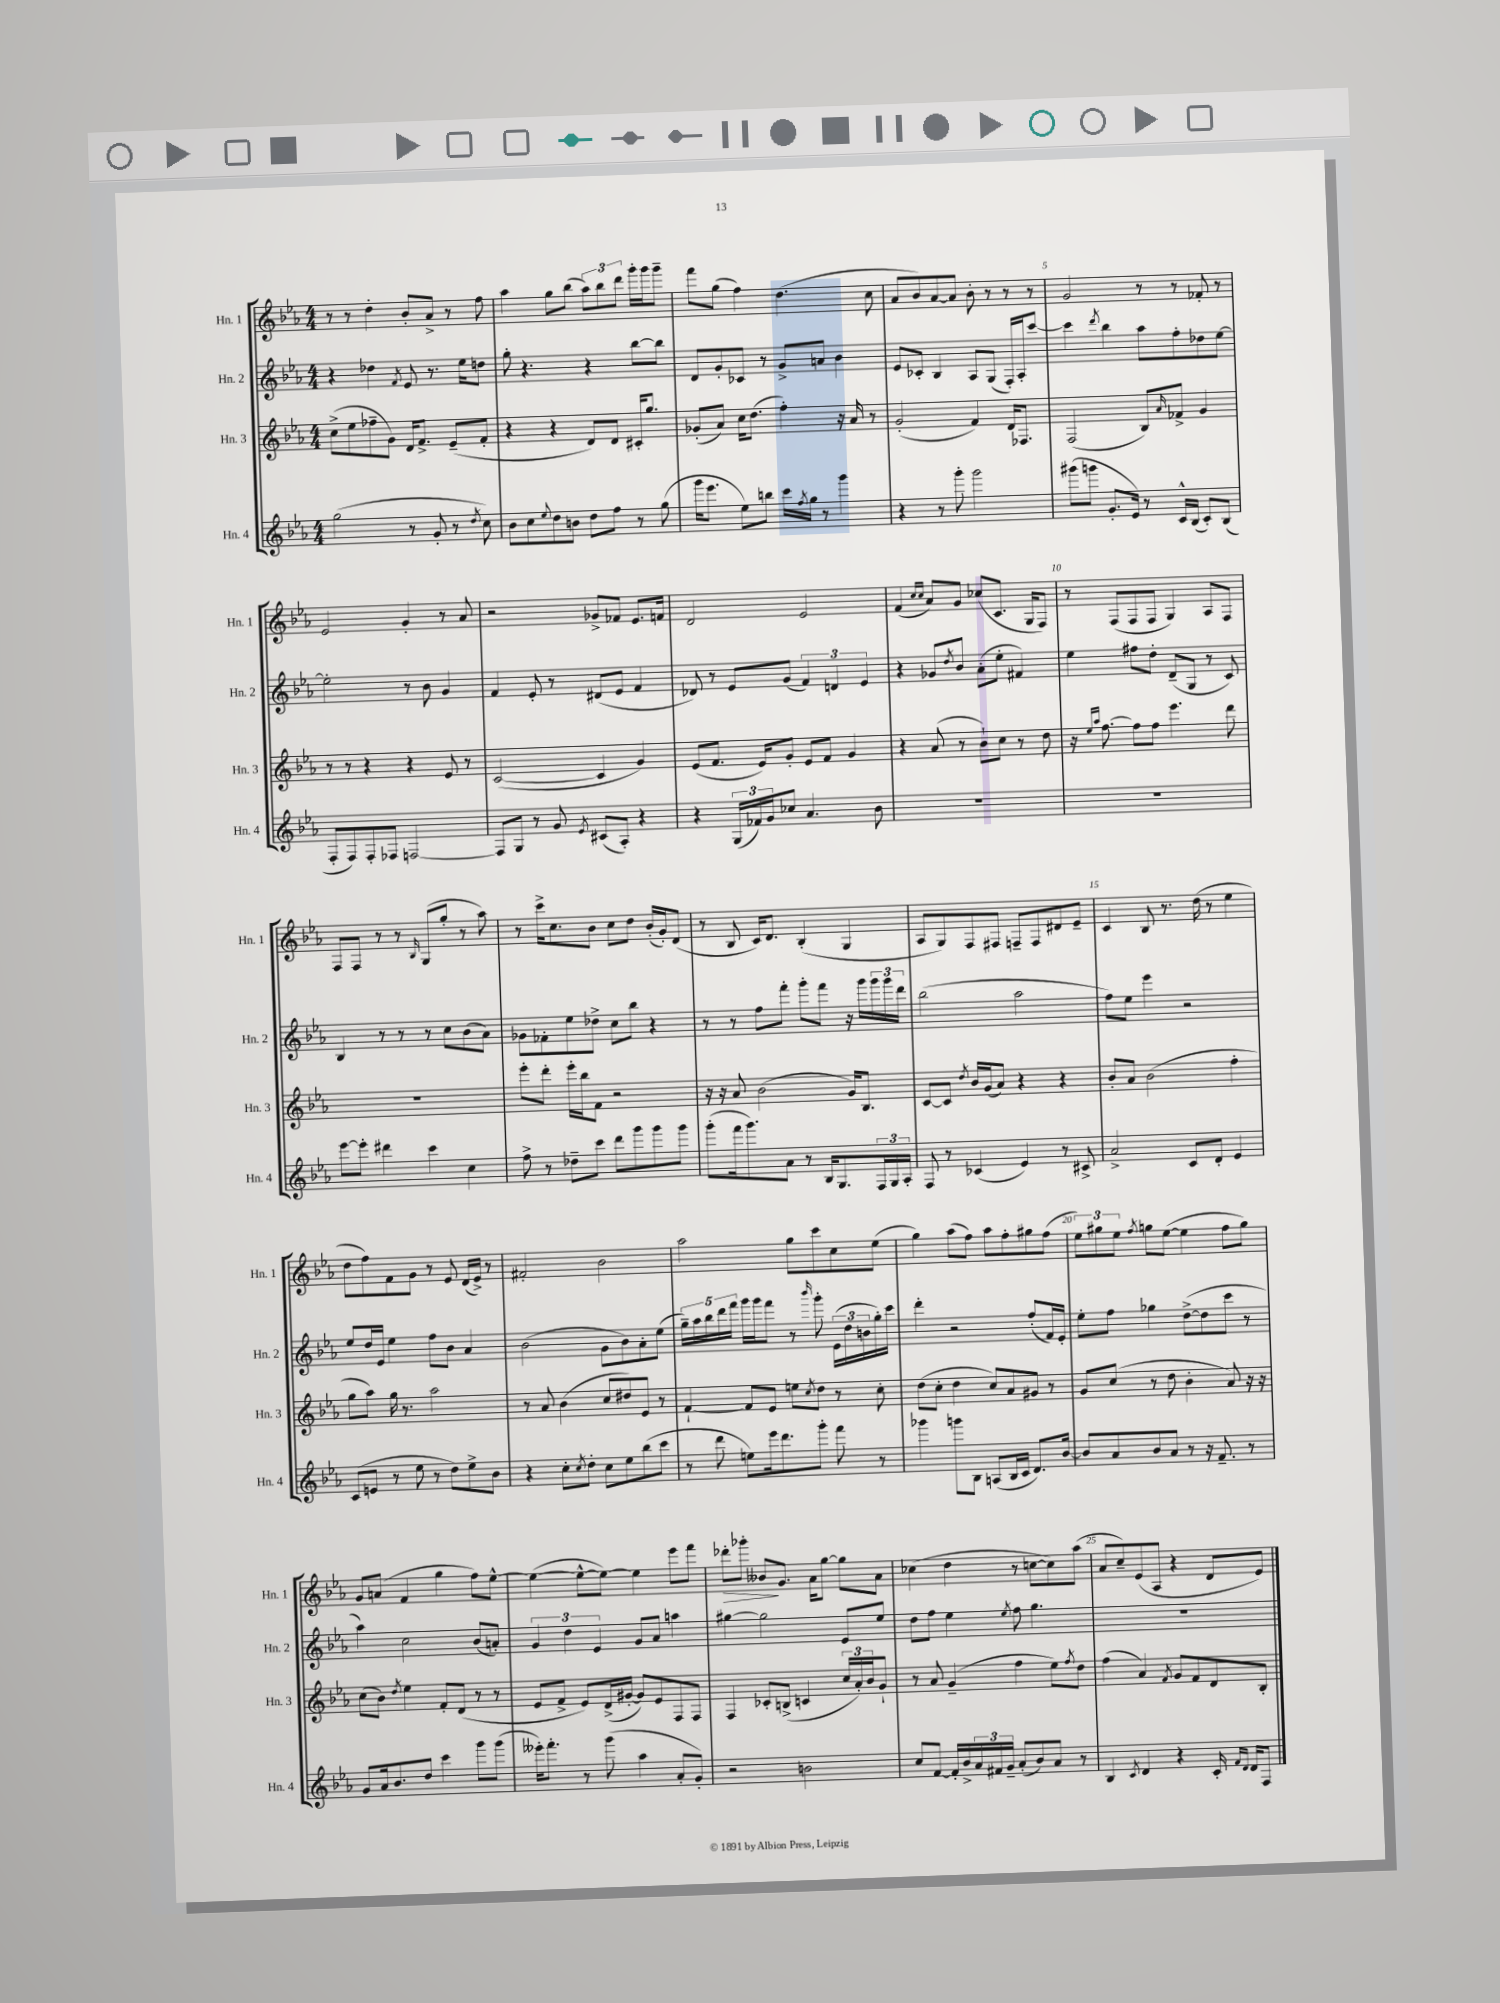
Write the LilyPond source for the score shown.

<<
\new StaffGroup <<
\new Staff = "s0" \with { instrumentName = "Hn. 1" shortInstrumentName = "Hn. 1" } {
    \clef treble \key ees \major \numericTimeSignature \time 4/4
    r8 r8 d''4-. bes'8-. aes'8-> r8 f''8 |
    aes''4 g''8 bes''8( \tuplet 3/2 { aes''8) bes''8 d'''8 } g'''16-. g'''16 g'''8-- |
    f'''8 g''8( f''4) d''4.( c''8 |
    aes'8 bes'8) aes'8~ aes'8 bes'8-. r8 r8 r8 |
    g'2 r8 r8 fes'8-. r8 |
    ees'2 g'4-. r8 aes'8 |
    r2 ges'8-> fes'8 ees'8. f'16 |
    d'2 ees'2 |
    f'4( \grace { c''16 c''16 } aes'8) g'8 ces''8( c'8. g16 f8) |
    r8 f8( f8 f8 g4) aes8 f8 |
    f8 f8 r8 r8 \grace { bes16 } g8( g''8-. r8 aes''8) |
    r8 c'''16-> c''8. bes'8 c''8 d''8 bes'16-.( g'16-.) d'8( |
    r8 bes8 c'16) d'8. bes4-.( g4 |
    aes8 g8) f8 fis8 f8-- f8 dis'8 ees'8-- |
    c'4 bes8 r8. d''16( r8 ees''4 |
    d''8 f''8) f'8 g'8 r8 ees'8 d'16( ees'16->) r8 |
    fis'2-. bes'2 |
    aes''2 g''8 c'''8 c''8 ees''8( |
    g''4) aes''8( f''8) aes''8 f''8-. gis''8 f''8( |
    \tuplet 3/2 { ees''8) gis''8 ees''8 } \acciaccatura { f''8 } g''8 ees''8~( ees''4 f''8 g''8) |
    g'8 a'8( f'4 g''4 f''8) ees''8~-^ |
    ees''4~( ees''8~-^ ees''8~) ees''4 ees'''8 f'''8 |
    des'''8-.\> ges'''8-. beses'8\! g'8. aes'16 g''8~ g''8 aes'8 |
    ces''4( d''4 r8 c''8~ c''8) aes''8( |
    aes'8 c''8--) ees'8( aes8 r4 d'8 ees'8) \bar "|." |
}
\new Staff = "s1" \with { instrumentName = "Hn. 2" shortInstrumentName = "Hn. 2" } {
    \clef treble \key ees \major \numericTimeSignature \time 4/4
    r4 des''4 \acciaccatura { f'8 } ees'8 r8. ees''16 d''8 |
    g''8-. r4. r4 bes''8~ bes''8 |
    d'8 g'8-. ces'8 r8 g'8-> a'8 bes'4 |
    ees'8 ces'8-. bes4 aes8 g8( f16-.) aes16-. c'''8~ |
    c'''4 \acciaccatura { d'''8 } bes''4 aes''8 f''8-. des''8 ees''8~ |
    ees''2-. r8 bes'8 g'4 |
    f'4 ees'8-. r8 dis'8( ees'8 f'4 |
    des'8) r8 ees'8 g'8( \tuplet 3/2 { f'4) d'4 ees'4 } |
    r4 ges'8 \acciaccatura { d''8 } bes'8 aes'8-.( ees''8-. fis'4) |
    ees''4 fis''8 d''8-. d'8--( g8 r8 c'8) |
    bes4 r8 r8 r8 c''8 bes'8( aes'8) |
    ges'8 fes'8-. ees''8 des''8-> c''8 bes''8 r4 |
    r8 r8 f''8 f'''8-. g'''8-. f'''8 r16 g'''16 \tuplet 3/2 { g'''16 g'''16 d'''16 } |
    bes''2( aes''2 |
    f''8) ees''8 ees'''4 r2 |
    ees''8 d''16 ees'16 ees''4 f''8 bes'8 aes'4 |
    bes'2( g'8 bes'8) aes'8-. ees''8( |
    \tuplet 5/4 { g''16--) aes''16 bes''16 d'''16 f'''16 } g'''16 g'''16 f'''8 r8 \grace { bes'''16 } g'''8-. \tuplet 3/2 { ees'16( d''16 b'16 } g''16-.) c'''16 |
    d'''4-. r2 f''8-.( f'16) ees'16-. |
    ees''8-. f''8 ges''4 d''8~->( d''8 c'''8 r8 |
    aes''4) c''2 bes'8( a'8-.) |
    \tuplet 3/2 { g'4 d''4 ees'4 } g'8 aes'8 a''4 |
    gis''4~ gis''2 ees'8 ees''8 |
    d''8 f''8 ees''4 \acciaccatura { ees''8 } f''8 g''4. |
    R1 \bar "|." |
}
\new Staff = "s2" \with { instrumentName = "Hn. 3" shortInstrumentName = "Hn. 3" } {
    \clef treble \key ees \major \numericTimeSignature \time 4/4
    c''8->( ees''8 fes''8-- g'8) d'16 f'8.-> ees'8--( f'8-. |
    r4 r4 d'8) d'8 cis'16-. g''8. |
    ges'8-.( aes'8) c''16 d''8.( f''4-.) r16 aes'16 r8 |
    g'2-.( f'4) d'16 fes8. |
    f2( bes8) \grace { aes'16 } fes'8-> g'4 |
    r8 r8 r4 r4 ees'8 r8 |
    c'2~( c'4 g'4) |
    ees'8( f'8. ees'16) g'8-. ees'8 f'8 g'4 |
    r4 aes'8( r8 bes'8-!) c''8 r8 d''8 |
    r16 \grace { ees''16 aes''16 } f''8.~ f''8 f''8 ees'''4. d'''8 |
    R1 |
    ees'''8-. d'''8-. ees'''16-. bes''16 f'8 r2 |
    r16 r16 aes'8 bes'2( g'16) bes8. |
    c'8~ c'8 \acciaccatura { d''8 } bes'16 g'16( aes'8) r4 r4 |
    bes'8-. aes'8 bes'2( f''4-. |
    g''8 aes''8) g''16 r8. aes''2 |
    r8 aes'8 bes'4( c''8 dis''8) ees'8 r8 |
    f'4~-! f'8 ees'8 e''8 \acciaccatura { c''8 } d''8 r8 c''8-. |
    d''8( c''8-. d''4 c''8) aes'8 gis'8 r8 |
    g'8 c''8( r8 d''8 bes'4-. aes'8) r16 r16 |
    c''8( bes'8) \acciaccatura { d''8 } ees''4 f'8-. d'8( r8 r8 |
    ees'8 f'8-> ees'8) d'16->( gis'16~-. gis'8) ees'8 f8 f8 |
    f4 ces'8-. b8->( c'4 \tuplet 3/2 { c''16 aes'16-.) bes'16 } g'8-! |
    r8 aes'8 g'4--( f''4 ees''8) \acciaccatura { f''8 } d''8 |
    f''4( aes'4) \acciaccatura { f'8 } g'8 f'8 d'8 bes8-. \bar "|." |
}
\new Staff = "s3" \with { instrumentName = "Hn. 4" shortInstrumentName = "Hn. 4" } {
    \clef treble \key ees \major \numericTimeSignature \time 4/4
    g''2( r8 g'8-. r8 \acciaccatura { d''8 } c''8) |
    bes'8 c''8 \appoggiatura { ees''8 } d''8 b'8 d''8 f''8 r8 g''8( |
    g'''16 ees'''8. ees''8) b''8 c'''16 \acciaccatura { f''8 } g''16 r8 g'''4 |
    r4 r8 g'''8-. g'''2 |
    gis'''8( g'''8 g'8.-. ees'16) r8 c'16-^ bes16( c'8-.) bes8( |
    f8-. f8) f8-. fes8 f2~ |
    f8 g8 r8 g'8 \acciaccatura { ees'8 } cis'8( aes8-.) r4 |
    r4 \tuplet 3/2 { g16( fes'16) g'16 } ces''8 aes'4. bes'8 |
    R1 |
    R1 |
    ees'''8~ ees'''8-. dis'''4 c'''4 c''4 |
    f''8-> r8 des''8-- c'''8 d'''8 g'''8 g'''8 g'''8 |
    g'''8-.( f'''16 g'''8.) aes'8 r8 bes16 g8. \tuplet 3/2 { f16 g16 aes16-. } |
    f8 r8 ces'4( ees'4) r8 cis'8-> |
    aes'2-> c'8 d'8-. ees'4 |
    c'8( e'8 r8 ees''8 r8 d''8) ees''8-> bes'8 |
    r4 c''8-. \acciaccatura { c''8 } d''8-. c''8 ees''8 bes''8( c'''8 |
    r8 d'''8 e''8) ees'''16 d'''8. g'''8-. f'''8 r8 |
    ges'''4 g'''8 bes8 a8( bes16 c'16 d'8.) bes'16~ |
    bes'8 aes'8 bes'8 aes'8 r8 r16 f'8.-- r8 |
    g'8 aes'16 bes'8. d''8 c'''4 g'''8 g'''8( |
    eeses'''16-.) f'''8.-. r8 g'''8( aes''4 aes'8-. g'8-.) |
    r2 b'2 |
    c''8 f'8~ f'16-. bes'16-> \tuplet 3/2 { aes'16 fis'16 g'16-- } aes'8-.( bes'8) aes'8 r8 |
    bes4 \acciaccatura { c'8 } d'4 r4 c'16-. \grace { f'16 d'16 } d'16 f8 \bar "|." |
}
>>
>>
\layout { \context { \Score \override BarNumber.break-visibility = ##(#f #t #t) barNumberVisibility = #(every-nth-bar-number-visible 5) } }
